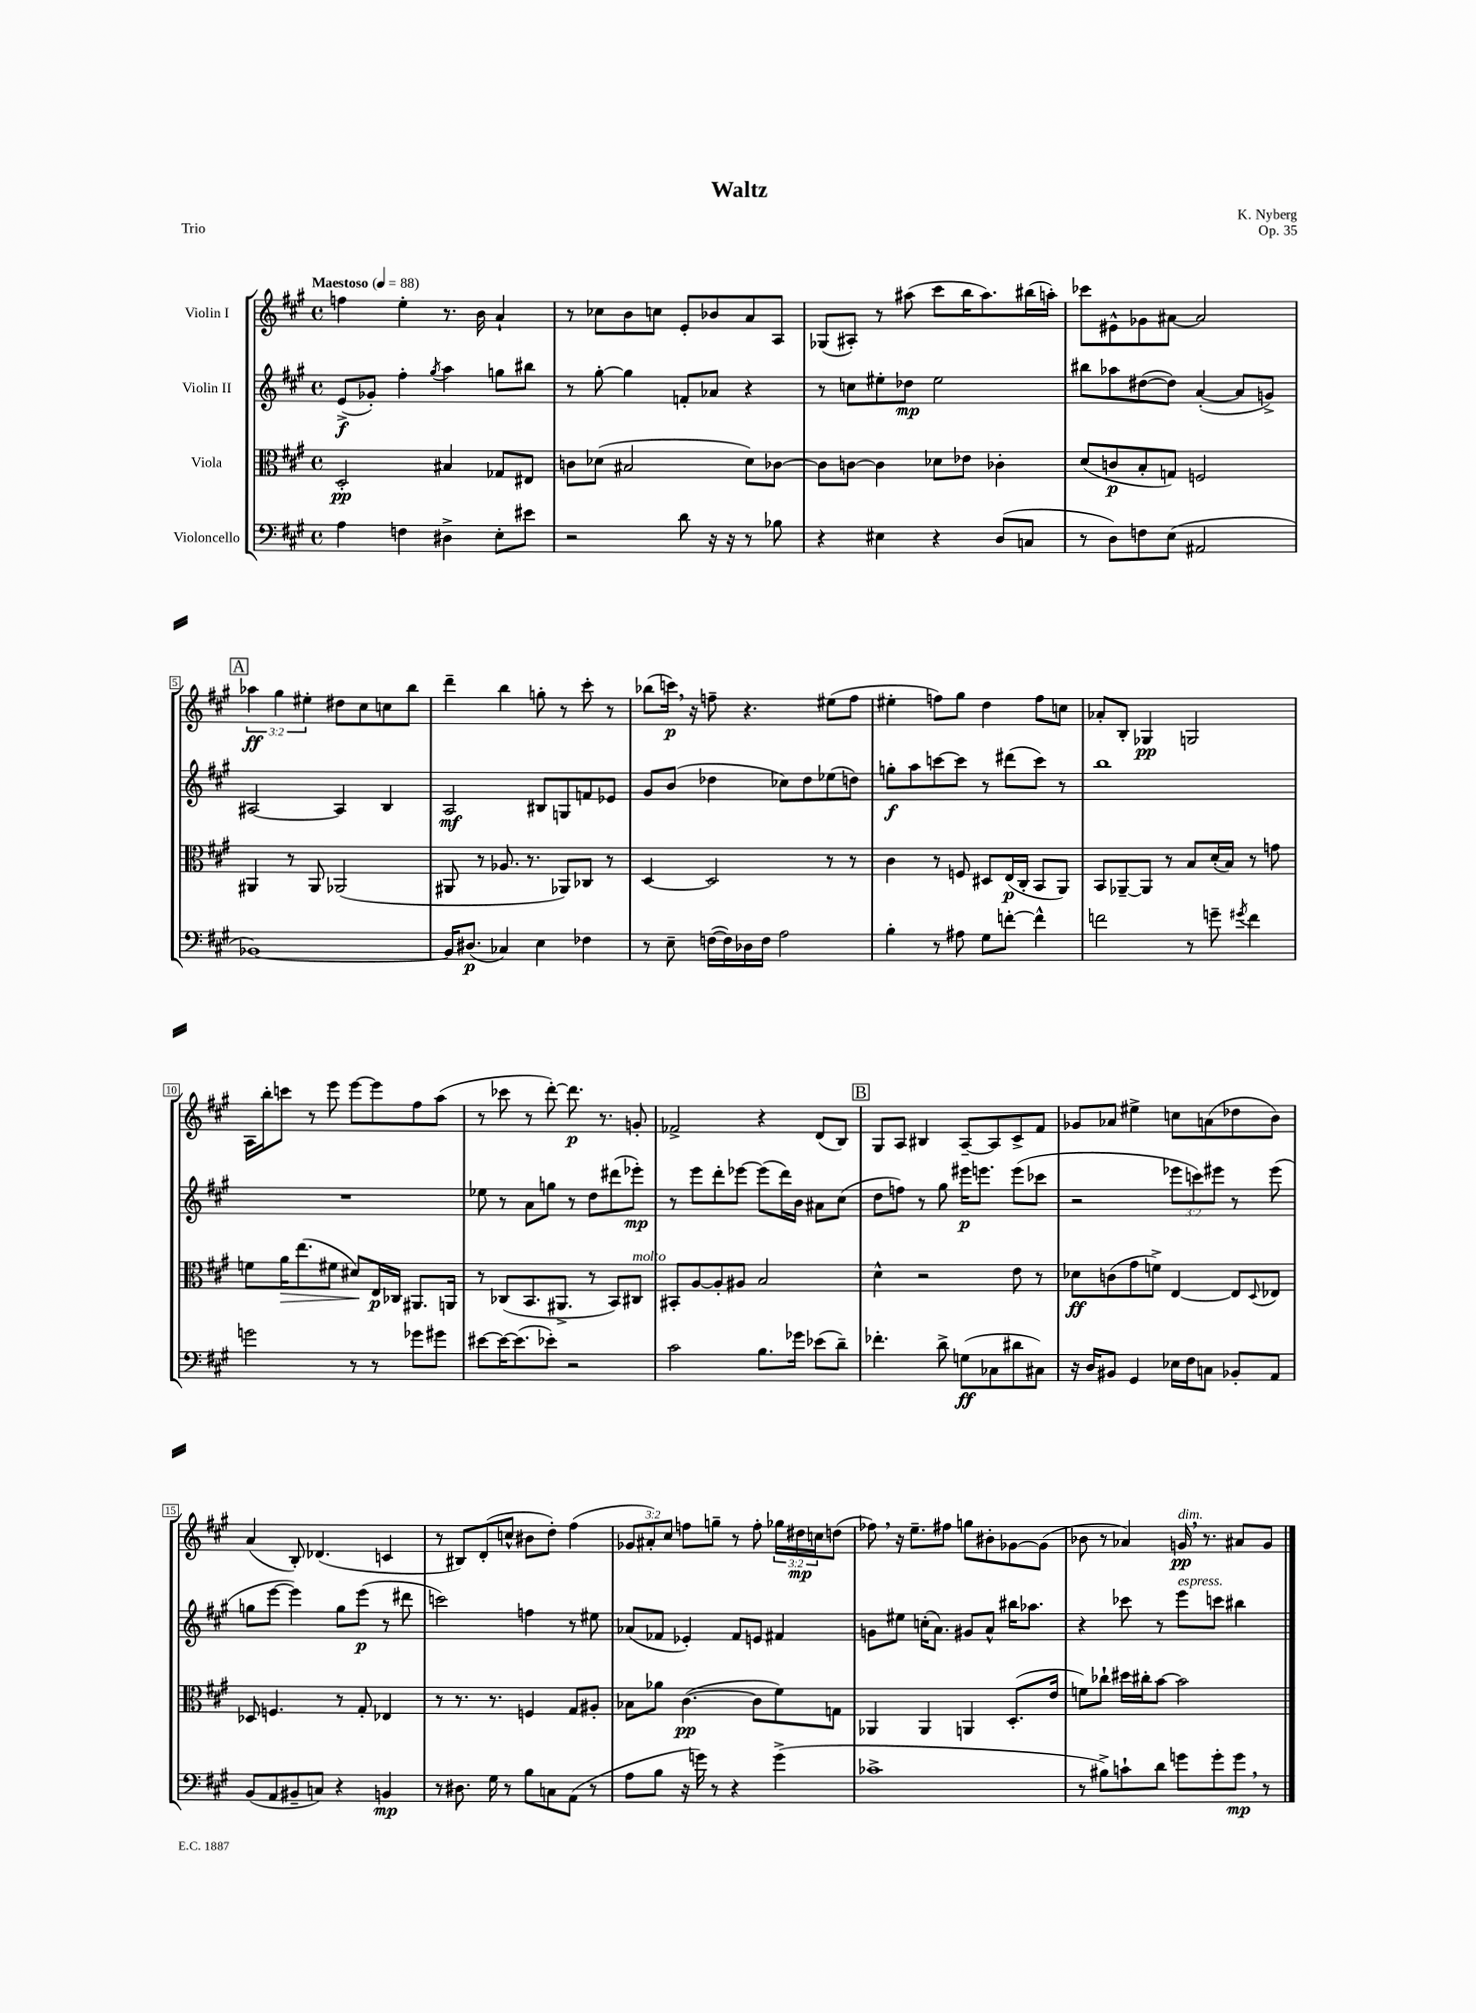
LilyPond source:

\header { title = "Waltz" composer = "K. Nyberg" opus = "Op. 35" piece = "Trio" }
<<
\new StaffGroup <<
\new Staff = "s0" \with { instrumentName = "Violin I" } {
    \clef treble \key a \major \defaultTimeSignature \time 4/4 \override Staff.TupletNumber.text = #tuplet-number::calc-fraction-text \tempo "Maestoso" 4 = 88
    f''4 e''4-. r8. b'16 a'4-! |
    r8 ces''8 b'8 c''8 e'8-. bes'8 a'8 a8 |
    ges8( ais8-.) r8 ais''8( cis'''8 b''16 ais''8.) bis''16( a''16-.) |
    ces'''8 eis'8-^ ges'8 ais'8~ ais'2 |
    \mark \markup { \box "A" } \tuplet 3/2 { aes''4\ff gis''4 eis''4-. } dis''8 cis''8 c''8 b''8 |
    d'''4-- b''4 g''8-. r8 cis'''8-. r8 |
    bes''8( c'''16\p) \breathe r16 f''8-- r4. eis''8( f''8 |
    eis''4-. f''8) gis''8 d''4 f''8 c''8 |
    aes'8-. b8-. ges4\pp g2 |
    a16 b''16-. c'''8 r8 e'''8 e'''8~ e'''8 fis''8 a''8( |
    r8 ces'''8 r8 d'''8~-.) d'''8.\p r8. g'8-. |
    fes'2-> r4 d'8( b8) |
    \mark \markup { \box "B" } gis8 a8 bis4 a8~-- a8 cis'8-> fis'8 |
    ges'8 aes'8 eis''4-> c''8 a'8( des''8 b'8) |
    a'4( b8-.) des'4.( c'4 |
    r8 bis8) d'8-.( c''8-^ bis'8 d''8-.) fis''4( |
    \tuplet 3/2 { ges'8 ais'8-.) cis''8 } f''8 g''8-- r8 f''8-. \tuplet 3/2 { ges''16 dis''16\mp c''16 } d''8( |
    fes''8) \breathe r16 e''8.-- fis''8 g''8 bis'8-. ges'8~ ges'8( |
    bes'8 r8 aes'4) g'16\pp^\markup { \italic "dim." } \breathe r8. ais'8 g'8 \bar "|." |
}
\new Staff = "s1" \with { instrumentName = "Violin II" } {
    \clef treble \key a \major \defaultTimeSignature \time 4/4 \override Staff.TupletNumber.text = #tuplet-number::calc-fraction-text
    e'8->\f( ges'8-.) fis''4-. \acciaccatura { gis''8 } a''4 g''8 bis''8 |
    r8 gis''8~-. gis''4 f'8-. aes'8 r4 |
    r8 c''8 eis''8-. des''8\mp eis''2 |
    bis''8 aes''8 dis''8~( dis''8) a'4~-.( a'8 g'8->) |
    \mark \markup { \box "A" } ais2~ ais4 b4 |
    a2\mf bis8 g8 f'8 ees'8 |
    gis'8 b'8( des''4 ces''8) des''8 ees''8( d''8) |
    g''8-.\f a''8 c'''8~ c'''8 r8 dis'''8( c'''8) r8 |
    b''1 |
    R1 |
    ees''8 r8 a'8 g''8 r8 d''8 dis'''8( ees'''8-.\mp) |
    r8 e'''8 d'''8-. ees'''8~ ees'''8( d'''16) b'16 ais'8 cis''8( |
    \mark \markup { \box "B" } d''8 f''8) r8 gis''8 eis'''16\p e'''8. e'''8( ces'''8 |
    r2 \tuplet 3/2 { ees'''8 c'''8) eis'''8 } r8 eis'''8( |
    g''8 e'''8~ e'''4) g''8 e'''8\p( r8 dis'''8 |
    c'''2) f''4 r8 eis''8 |
    aes'8( fes'8 ees'4-.) fes'8 e'8 fis'4 |
    g'8 eis''8 c''16-.( a'8.) gis'8 a'8-^ bis''16 aes''8. |
    r4 ces'''8 r8 e'''8^\markup { \italic "espress." } c'''8 bis''4 \bar "|." |
}
\new Staff = "s2" \with { instrumentName = "Viola" } {
    \clef alto \key a \major \defaultTimeSignature \time 4/4
    d2-.\pp bis4 ges8 eis8 |
    c'8 des'8( bis2 des'8) ces'8~ |
    ces'8 c'8~ c'4 des'8 ees'8 ces'4-. |
    d'8( c'8\p b8-. g8) f2 |
    \mark \markup { \box "A" } ais,4 r8 ais,8 aes,2( |
    ais,8 r8 aes8. r8. aes,8) ces8 r8 |
    d4~ d2 r8 r8 |
    cis'4 r8 f8 dis8 e16\p( cis16-. b,8 a,8) |
    b,8 aes,8~-- aes,8 r8 b8 d'16-.( b16) r8 g'8 |
    f'8 a'16\> e''8.( fis'8 dis'8\!) e16\p ces16 ais,8. a,16 |
    r8 ces8( b,8. ais,8.-> r8 b,8) cis8^\markup { \italic "molto" } |
    bis,8-. a8~ a8-. ais8 b2 |
    \mark \markup { \box "B" } d'4-^ r2 e'8 r8 |
    des'8\ff c'8( gis'8 f'8->) e4~ e8 \appoggiatura { d8 } ees8 |
    des8 f4. r8 gis8-. ees4 |
    r8 r8. r8. f4 gis8 ais8-. |
    bes8 aes'8 cis'4.~\pp( cis'8 fis'8) g8 |
    aes,4 aes,4 a,4 d8.-.( e'16 |
    f'8) ces''8-! dis''16 cis''16-. b'8~ b'2 \bar "|." |
}
\new Staff = "s3" \with { instrumentName = "Violoncello" } {
    \clef bass \key a \major \defaultTimeSignature \time 4/4
    a4 f4 dis4-> e8-. eis'8 |
    r2 d'8 r16 r16 r8 bes8 |
    r4 eis4 r4 d8( c8 |
    r8 d8) f8 e8( ais,2 |
    \mark \markup { \box "A" } bes,1~) |
    bes,16 dis8.\p( ces4) e4 fes4 |
    r8 e8-- f16~( f16) des16 f16 a2 |
    b4-. r8 ais8 gis8 f'8~-. f'4-^ |
    f'2 r8 g'8-- \acciaccatura { gis'8 } f'4 |
    g'2 r8 r8 ges'8 gis'8 |
    eis'8~ eis'16~ eis'8.( ees'8-.) r2 |
    cis'2 b8. ges'16 ees'8( d'8--) |
    \mark \markup { \box "B" } fes'4.-. d'8-> g8\ff( ces8 dis'8 cis8) |
    r16 d16 bis,8 gis,4 ees16 fis16 c8 bes,8-. a,8 |
    b,8( a,8 bis,8-- c8) r4 b,4\mp |
    r8 dis8. gis16 r8 b8 c8 a,8( r8 |
    a8 b8 r16 g'16) r8 r4 g'4->( |
    ces'1-> |
    r8 bis8->) c'8-! d'8 g'8 g'8-. g'8\mp \breathe r8 \bar "|." |
}
>>
>>
\layout { \context { \Score \override BarNumber.stencil = #(make-stencil-boxer 0.1 0.3 ly:text-interface::print) } }
